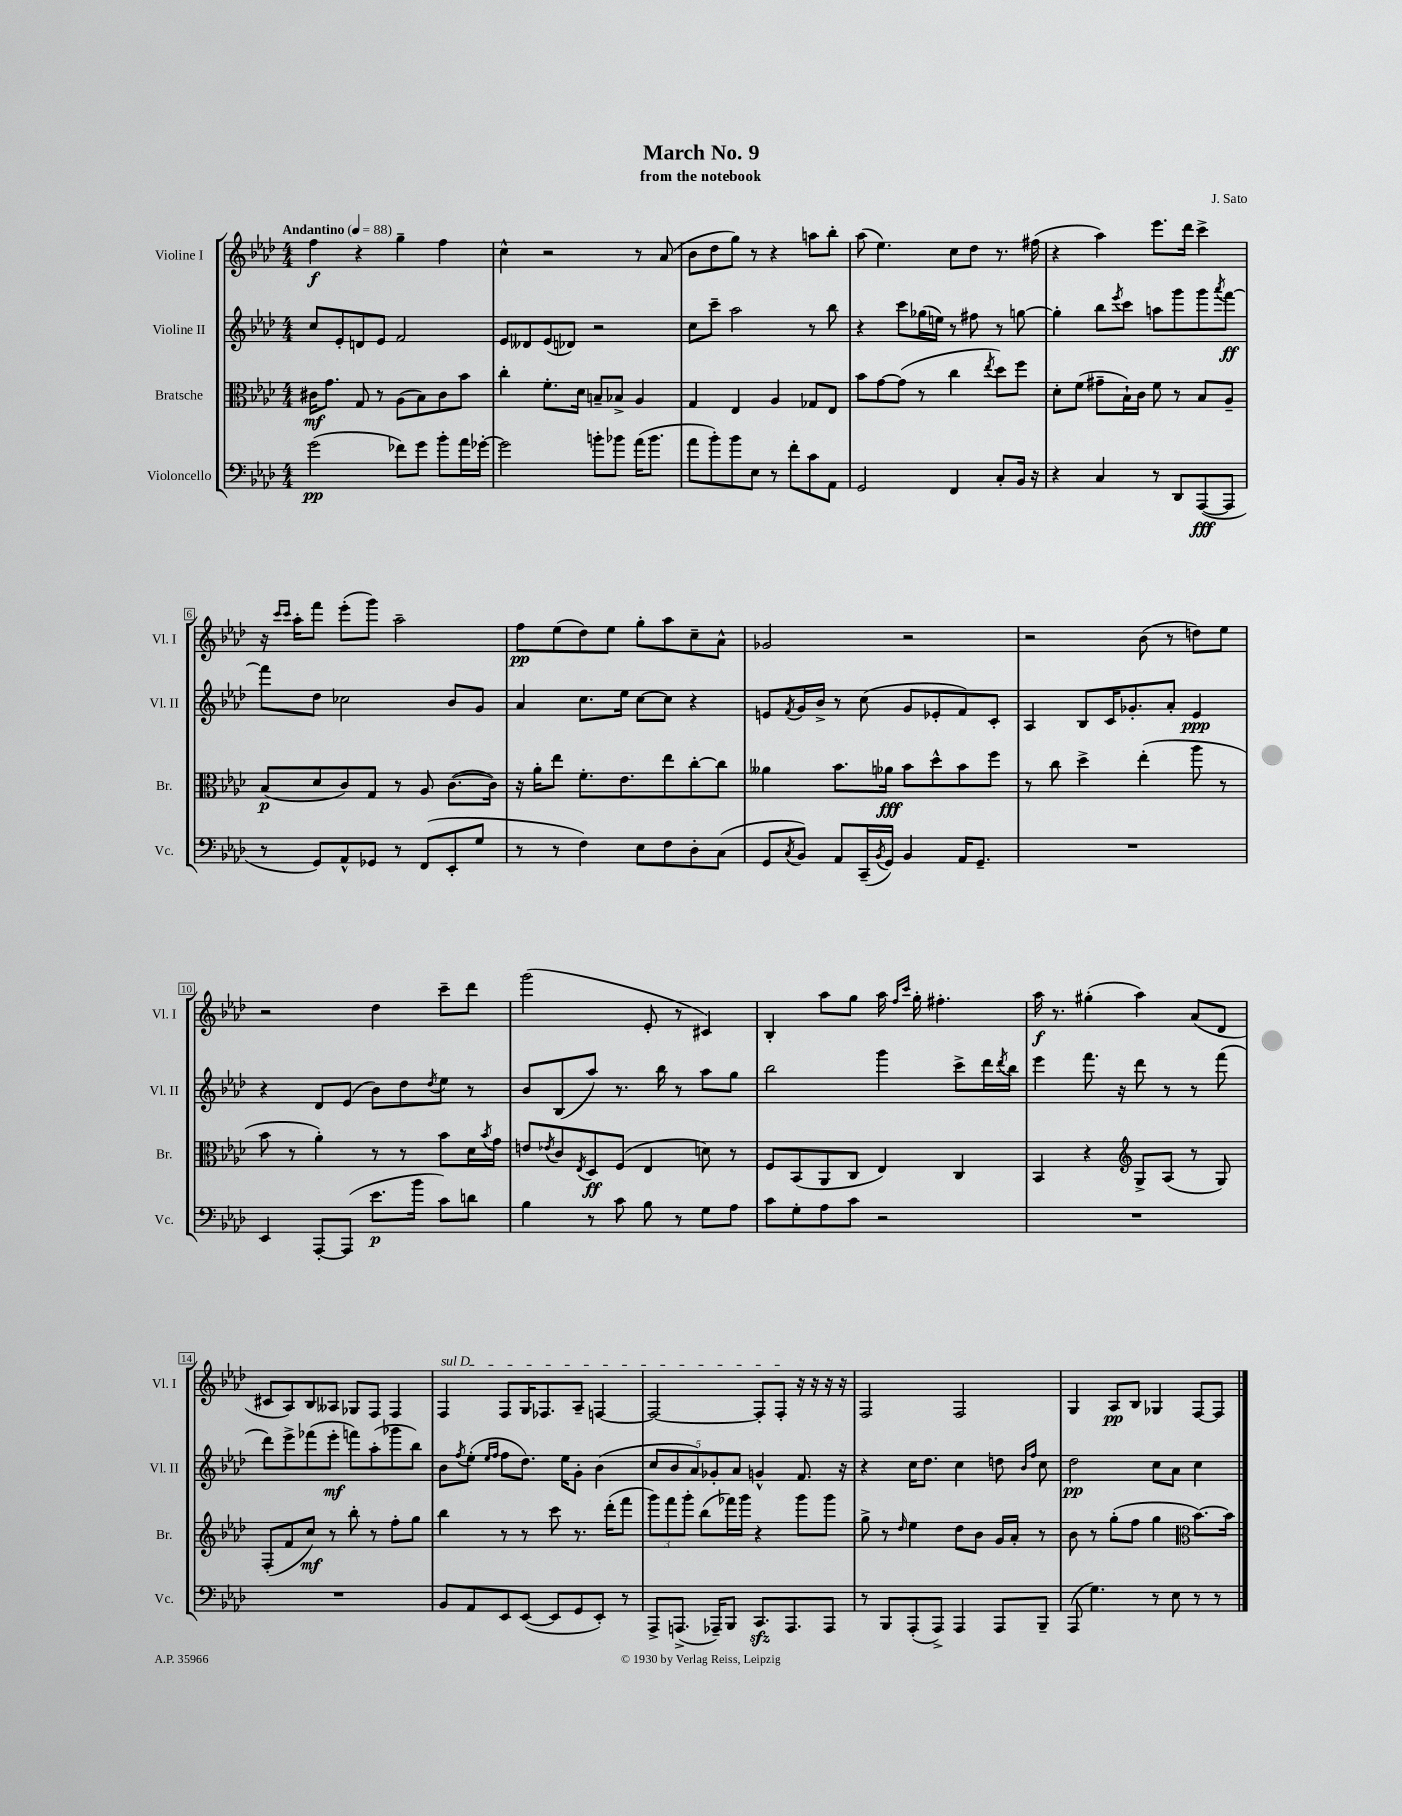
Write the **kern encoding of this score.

**kern	**dynam	**kern	**dynam	**kern	**dynam	**kern	**dynam
*part4	*part4	*part3	*part3	*part2	*part2	*part1	*part1
*staff4	*staff4	*staff3	*staff3	*staff2	*staff2	*staff1	*staff1
*I"Violoncello	*	*I"Bratsche	*	*I"Violine II	*	*I"Violine I	*
*I'Vc.	*	*I'Br.	*	*I'Vl. II	*	*I'Vl. I	*
*clefF4	*	*clefC3	*	*clefG2	*	*clefG2	*
*k[b-e-a-d-]	*	*k[b-e-a-d-]	*	*k[b-e-a-d-]	*	*k[b-e-a-d-]	*
*M4/4	*	*M4/4	*	*M4/4	*	*M4/4	*
*MM88	*	*MM88	*	*MM88	*	*MM88	*
=1	=1	=1	=1	=1	=1	=1	=1
!	!	!	!	!	!	!LO:TX:a:B:t=Andantino	!
(2g\	pp	16c#X\KL	mf	8cc/L	.	4ff\	f
.	.	8.g\J	.	.	.	.	.
.	.	.	.	8e-'/	.	.	.
.	.	8G/	.	8dn/	.	4r	.
.	.	8r	.	8e-/J	.	.	.
8f-X\L)	.	(8A-\L	.	2f/	.	4gg~\	.
8g\J	.	8B-\)	.	.	.	.	.
8b-'\L	.	8c#\	.	.	.	4ff\	.
16a-\L	.	8b-\J	.	.	.	.	.
[16g-X'\JJ	.	.	.	.	.	.	.
=2	=2	=2	=2	=2	=2	=2	=2
2g-\]	.	4cc'\	.	8e-/L	.	4cc^^\	.
.	.	.	.	8d--X/	.	.	.
.	.	8.f'\L	.	(8e-/	.	2r	.
.	.	.	.	8d-X/J)	.	.	.
.	.	16d-\Jk	.	.	.	.	.
8bn'\L	.	8Bn~/L	.	2r	.	.	.
8b-X\J	.	8B-X^/J	.	.	.	.	.
(16a-\KL	.	4A-/	.	.	.	8r	.
8.b-\J	.	.	.	.	.	.	.
.	.	.	.	.	.	(8a-/	.
=3	=3	=3	=3	=3	=3	=3	=3
8a-\L	.	4G/	.	8cc\L	.	8b-\L	.
8b-'\)	.	.	.	8ccc~\J	.	8dd-\	.
8b-\	.	4E-/	.	2aa-\	.	8gg\J)	.
8E-\J	.	.	.	.	.	8r	.
8r	.	4A-/	.	.	.	4r	.
8f'\L	.	.	.	.	.	.	.
8c\	.	8G-X/L	.	8r	.	8aan\L	.
8AA-\J	.	8E-/J	.	8bb-\	.	8bb-'\J	.
=4	=4	=4	=4	=4	=4	=4	=4
2GG/	.	8b-\L	.	4r	.	(8aa-\	.
.	.	[8g\	.	.	.	4.ee-\)	.
.	.	(8g\J]	.	8ccc\L	.	.	.
.	.	8r	.	(16gg-X\L	.	.	.
.	.	.	.	16een\JJ)	.	.	.
4FF/	.	4cc\	.	8r	.	8cc\L	.
.	.	.	.	8ff#X\	.	8dd-\J	.
.	.	8qee-/	.	.	.	.	.
8C'/L	.	8dd-\L)	.	8r	.	8.r	.
16BB-/Jk	.	8ff\J	.	[8ggn\	.	.	.
16r	.	.	.	.	.	(16ff#X\	.
=5	=5	=5	=5	=5	=5	=5	=5
4r	.	8d-'\L	.	4gg'\]	.	4r	.
.	.	(8f\J	.	.	.	.	.
4C/	.	8g#X~\L	.	8bb-\L	.	4aa-\)	.
.	.	.	.	8qeee-/	.	.	.
.	.	16B-`\L)	.	8ccc\J	.	.	.
.	.	16c\JJ	.	.	.	.	.
8r	.	8f\	.	8aan\L	.	8.eee-\L	.
8DD-/L	.	8r	.	8ggg\	.	.	.
.	.	.	.	.	.	16ddd-\Jk	.
([8AAA-/	fff	8B-/L	.	8ggg\	.	4ccc^\	.
.	.	.	.	8qaaa-/	.	.	.
8AAA-/J]	.	8A-~/J	.	[8fff\J	ff	.	.
!!LO:LB:g=z
=6	=6	=6	=6	=6	=6	=6	=6
8r	.	(8B-/L	p	8fff\L]	.	16r	.
.	.	.	.	.	.	16qqccc/LL	.
.	.	.	.	.	.	16qqccc/JJ	.
.	.	.	.	.	.	16aa-'\KL	.
8GG/L)	.	8d-/	.	8dd-\J	.	8fff\J	.
8AA-^^/	.	8c/)	.	2cc-X\	.	(8eee-'\L	.
8GG-X/J	.	8G/J	.	.	.	8ggg\J)	.
8r	.	8r	.	.	.	2aa-~\	.
(8FF/L	.	8A-/	.	.	.	.	.
8EE-'/	.	([8.c\L	.	8b-/L	.	.	.
8G/J	.	.	.	8g/J	.	.	.
.	.	16c\Jk])	.	.	.	.	.
=7	=7	=7	=7	=7	=7	=7	=7
8r	.	16r	.	4a-/	.	8ff\L	pp
.	.	16a-'\KL	.	.	.	.	.
8r	.	8ee-\J	.	.	.	(8ee-\	.
4F\)	.	8.f'\L	.	8.cc\L	.	8dd-\)	.
.	.	.	.	.	.	8ee-\J	.
.	.	8.e-\	.	16ee-\Jk	.	.	.
8E-\L	.	.	.	[8cc\L	.	8gg'\L	.
8F\	.	8ee-\	.	8cc\J]	.	8aa-\	.
8D-'\	.	[8cc'\	.	4r	.	8cc~\	.
(8C\J	.	8cc\J]	.	.	.	8a-^^\J	.
=8	=8	=8	=8	=8	=8	=8	=8
8GG/L	.	4a--X\	.	8en/L	.	2g-X/	.
8qC/	.	.	.	8qf/	.	.	.
8BB-/J)	.	.	.	16g/L	.	.	.
.	.	.	.	16b-^/JJ	.	.	.
8AA-/L	.	8.b-\L	.	8r	.	.	.
(16CC~/L	.	.	.	(8cc\	.	.	.
8qBB-/	.	.	.	.	.	.	.
16GG/JJ)	.	16a-X\Jk	fff	.	.	.	.
4BB-/	.	8b-\L	.	8g/L	.	2r	.
.	.	8dd-^^\	.	8e-X'/	.	.	.
16AA-/KL	.	8b-\	.	8f/)	.	.	.
8.GG~/J	.	.	.	.	.	.	.
.	.	8ff\J	.	8c'/J	.	.	.
=9	=9	=9	=9	=9	=9	=9	=9
1r	.	8r	.	4A-/	.	2r	.
.	.	8cc\	.	.	.	.	.
.	.	4dd-^\	.	8B-/L	.	.	.
.	.	.	.	16c/K	.	.	.
.	.	.	.	8.g-X'/	.	.	.
.	.	(4ee-'\	.	.	.	(8b-\	.
.	.	.	.	8a-'/J	.	8r	.
.	.	8aa-\	.	4e-/	ppp	8ddn\L)	.
.	.	8r	.	.	.	8ee-\J	.
!!LO:LB:g=z
=10	=10	=10	=10	=10	=10	=10	=10
4EE-/	.	8b-\	.	4r	.	2r	.
.	.	8r	.	.	.	.	.
[8AAA-'/L	.	4a-'\)	.	8d-/L	.	.	.
(8AAA-/J]	.	.	.	(8e-/J	.	.	.
8.e-\L	p	8r	.	8b-\L)	.	4dd-\	.
.	.	8r	.	8dd-\	.	.	.
16b-\Jk	.	.	.	.	.	.	.
.	.	.	.	8qdd-/	.	.	.
8c\L)	.	8b-\L	.	8ee-\J	.	8ccc~\L	.
8dn\J	.	16d-\L	.	8r	.	8ddd-\J	.
.	.	8qb-/	.	.	.	.	.
.	.	16g\JJ	.	.	.	.	.
=11	=11	=11	=11	=11	=11	=11	=11
4B-\	.	8en/L	.	8b-/L	.	(2ggg\	.
.	.	8qe-X/	.	.	.	.	.
.	.	8c/	.	(8B-/	.	.	.
.	.	8qE-/	.	.	.	.	.
8r	.	8D-/	ff	8aa-/J)	.	.	.
8c\	.	(8F/J	.	8.r	.	.	.
8B-\	.	4E-/	.	.	.	8e-'/	.
.	.	.	.	16bb-\	.	.	.
8r	.	.	.	8r	.	8r	.
8G\L	.	8dn\)	.	8aa-\L	.	4c#X/)	.
8A-\J	.	8r	.	8gg\J	.	.	.
=12	=12	=12	=12	=12	=12	=12	=12
8c\L	.	8F/L	.	2bb-\	.	4B-'/	.
8G'\	.	(8BB-/	.	.	.	.	.
8A-\	.	8AA-/	.	.	.	8aa-\L	.
8c\J	.	8C/J	.	.	.	8gg\J	.
2r	.	4E-/)	.	4ggg\	.	16aa-\	.
.	.	.	.	.	.	16qqff/LL	.
.	.	.	.	.	.	16qqccc/JJ	.
.	.	.	.	.	.	16gg'\	.
.	.	.	.	.	.	4.ff#X'\	.
.	.	4C/	.	8ccc^\L	.	.	.
.	.	.	.	16ddd-\L	.	.	.
.	.	.	.	8qddd-/	.	.	.
.	.	.	.	16bb-\JJ	.	.	.
=13	=13	=13	=13	=13	=13	=13	=13
1r	.	4BB-/	.	4eee-\	.	16aa-\	f
.	.	.	.	.	.	8.r	.
.	.	4r	.	8.fff\	.	(4gg#X'\	.
.	.	.	.	16r	.	.	.
*	*	*clefG2	*	*	*	*	*
.	.	8G^/L	.	8ddd-\	.	4aa-\)	.
.	.	(8A-/J	.	8r	.	.	.
.	.	8r	.	8r	.	(8a-/L	.
.	.	8G/)	.	(8fff\	.	8d-/J	.
!!LO:LB:g=z
=14	=14	=14	=14	=14	=14	=14	=14
1r	.	(8F'/L	.	8ddd-\L)	.	8c#X/L	.
.	.	8f/	.	8eee-^\	.	8A-/)	.
.	.	8cc/J)	mf	(8fff-X\	.	8B-/	.
.	.	8r	.	8eee-'\J	mf	8A--X/J	.
.	.	8bb-'\	.	8fffn\L)	.	8G-X/L	.
.	.	8r	.	(8aa-'\	.	8F/J	.
.	.	8ff'\L	.	8ggg-X\	.	4F/	.
.	.	8gg\J	.	8bb-\J)	.	.	.
=15	=15	=15	=15	=15	=15	=15	=15
!	!	!	!	!	!	!LO:TX:a:i:t=sul D	!
8BB-/L	.	4bb-\	.	8b-\L	.	4F/	.
.	.	.	.	8qff/	.	.	.
8AA-/	.	.	.	(8ee-'\J	.	.	.
.	.	.	.	16qqee-/LL	.	.	.
.	.	.	.	16qqff/JJ	.	.	.
8EE-/	.	8r	.	8ff\L	.	8F/L	.
([8EE-/J	.	8r	.	8.dd-\J)	.	16G/K	.
.	.	.	.	.	.	8.F-X/	.
8EE-/L]	.	8ccc\	.	.	.	.	.
.	.	.	.	16ee-\KL	.	.	.
8GG/	.	8.r	.	8g'\J	.	8A-~/J	.
8EE-'/J)	.	.	.	(4b-\	.	[4Fn/	.
.	.	(16ddd-'\KL	.	.	.	.	.
8r	.	8fff\J	.	.	.	.	.
=16	=16	=16	=16	=16	=16	=16	=16
8AAA-^/L	.	12ggg\L)	.	10cc/L	.	2F/_	.
.	.	12fff\	.	.	.	.	.
.	.	.	.	10b-/	.	.	.
(8.AAAn^/J	.	.	.	.	.	.	.
.	.	12ggg'\J	.	.	.	.	.
.	.	.	.	10a-/)	.	.	.
.	.	(8bb-\L	.	.	.	.	.
.	.	.	.	10g-X'/	.	.	.
16AAA-X~/KL)	.	.	.	.	.	.	.
8BBB-/J	.	16fff-X\L)	.	.	.	.	.
.	.	.	.	10a-/J	.	.	.
.	.	16ggg\JJ	.	.	.	.	.
8.CCzz/L	.	4r	.	4gn^^/	.	8F'/L]	.
.	.	.	.	.	.	8F'/J	.
8.AAA-/	.	.	.	.	.	.	.
.	.	8ggg\L	.	8.f/	.	16r	.
.	.	.	.	.	.	16r	.
8AAA-/J	.	8ggg\J	.	.	.	16r	.
.	.	.	.	16r	.	16r	.
=17	=17	=17	=17	=17	=17	=17	=17
8r	.	8gg^\	.	4r	.	2F/	.
8BBB-/L	.	8r	.	.	.	.	.
.	.	16qqdd-/	.	.	.	.	.
(8AAA-'/	.	4ee-\	.	16cc\KL	.	.	.
.	.	.	.	8.dd-\J	.	.	.
8AAA-^/J)	.	.	.	.	.	.	.
4AAA-/	.	8dd-\L	.	4cc\	.	2F/	.
.	.	8b-\J	.	.	.	.	.
8AAA-/L	.	16g/LL	.	8ddn\	.	.	.
.	.	16a-'/JJ	.	.	.	.	.
.	.	.	.	16qqb-/LL	.	.	.
.	.	.	.	16qqff/JJ	.	.	.
8BBB-~/J	.	8r	.	8cc\	.	.	.
=18	=18	=18	=18	=18	=18	=18	=18
(8AAA-/	.	8b-\	.	2dd-\	pp	4G/	.
4.G\)	.	8r	.	.	.	.	.
.	.	(8gg'\L	.	.	.	8A-/L	pp
.	.	8ff\J	.	.	.	8B-/J	.
8r	.	4gg\	.	8cc\L	.	4G-X/	.
8E-\	.	.	.	8a-\J	.	.	.
*	*	*clefC3	*	*	*	*	*
8r	.	[8.b-\L)	.	4cc\	.	[8F/L	.
8r	.	.	.	.	.	8F/J]	.
.	.	16b-\Jk]	.	.	.	.	.
==	==	==	==	==	==	==	==
*-	*-	*-	*-	*-	*-	*-	*-
